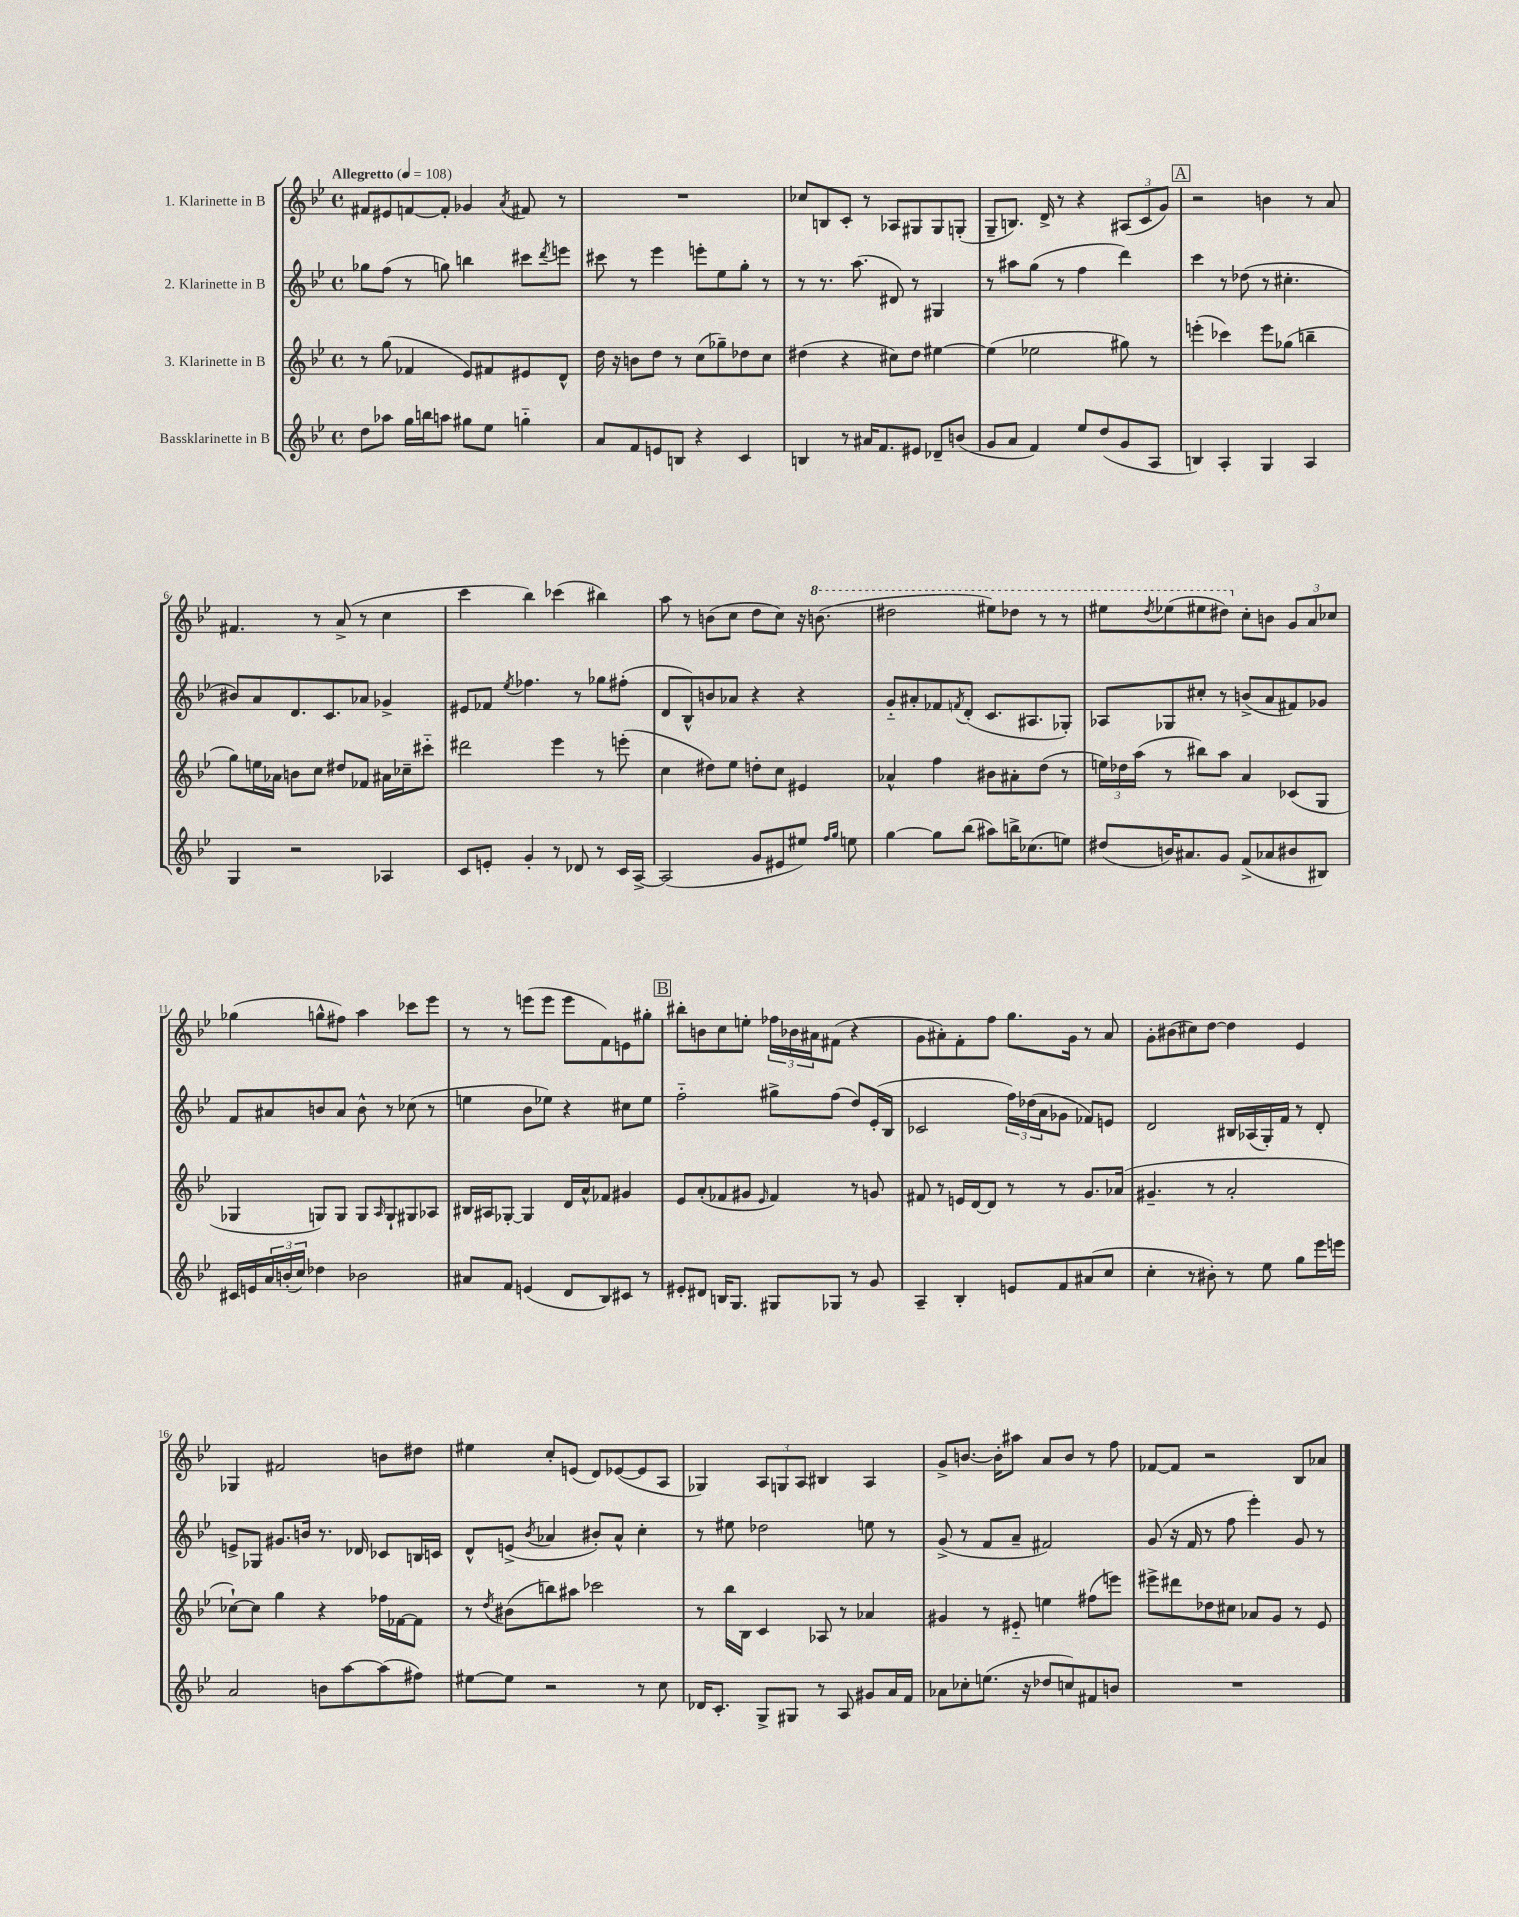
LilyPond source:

<<
\new StaffGroup <<
\new Staff = "s0" \with { instrumentName = "1. Klarinette in B" } {
    \clef treble \key bes \major \defaultTimeSignature \time 4/4 \tempo "Allegretto" 4 = 108
    fis'8 eis'8 f'8~ f'8-. ges'4 \acciaccatura { a'8 } fis'8 r8 |
    R1 |
    ces''8 b8 c'8-. r8 aes8 gis8 gis8 g8-.( |
    g8-- b8.) d'16-> r8 r4 \tuplet 3/2 { ais8( c'8 g'8) } |
    \mark \markup { \box "A" } r2 b'4 r8 a'8 |
    fis'4. r8 a'8->( r8 c''4 |
    c'''4 bes''4) ces'''4( bis''4) |
    a''8 r8 b'8( c''8 d''8 c''8) r16 \ottava #1 b''8.( |
    dis'''2 eis'''8) des'''8 r8 r8 |
    eis'''8 \acciaccatura { d'''8 } ees'''8( eis'''8 dis'''8) \ottava #0 c''8-. b'8 \tuplet 3/2 { g'8 a'8 ces''8 } |
    ges''4( g''8-^ fis''8) a''4 ces'''8 ees'''8 |
    r8 r8 e'''8( e'''8 e'''8 f'8) e'8 gis''8-. |
    \mark \markup { \box "B" } bis''8-. b'8 c''8 e''8-. \tuplet 3/2 { fes''16 bes'16 ais'16 } fis'8( r4 |
    g'8 ais'8-.) f'8-. f''8 g''8. g'16 r8 ais'8 |
    g'8-. bis'8( cis''8) d''8~ d''4 ees'4 |
    ges4 fis'2 b'8 dis''8 |
    eis''4 c''8-. e'8( d'8) ees'8~( ees'8 a8 |
    ges4) \tuplet 3/2 { a8 g8 a8 } bis4 a4 |
    g'8-> b'8.~ b'16-. ais''8 a'8 b'8 r8 f''8 |
    fes'8~ fes'8 r2 bes8 aes'8 \bar "|." |
}
\new Staff = "s1" \with { instrumentName = "2. Klarinette in B" } {
    \clef treble \key bes \major \defaultTimeSignature \time 4/4
    ges''8 f''8( r8 g''8) b''4 cis'''8 \acciaccatura { d'''8 } e'''8 |
    cis'''8 r8 ees'''4 e'''8-. ees''8 g''8-. r8 |
    r8 r8. a''8.( dis'8) r8 gis4 |
    r8 ais''8 g''8( r8 f''4 d'''4) |
    \mark \markup { \box "A" } c'''4 r8 des''8( r8 cis''4.-. |
    bis'8) a'8 d'8. c'8. aes'8 ges'4-> |
    eis'8 fes'8 \acciaccatura { ees''8 } fes''4. r8 ges''8 fis''8-.( |
    d'8 bes8-^) b'8 aes'8 r4 r4 |
    g'8-_ ais'8-. fes'8 \acciaccatura { f'8 } d'8-.( c'8. ais8. ges8-.) |
    aes8 ges8 cis''8-. r8 b'8->( a'8 fis'8) ges'8 |
    f'8 ais'8 b'8 ais'8 b'8-^ r8 ces''8( r8 |
    e''4 bes'8 ees''8) r4 cis''8 ees''8 |
    \mark \markup { \box "B" } f''2-_ gis''8-> f''8( d''8) ees'16-.( bes16 |
    ces'2 \tuplet 3/2 { f''16) des''16( a'16 } ges'8 fes'8) e'8 |
    d'2 bis16 aes16( g16-.) f'16 r8 d'8-. |
    e'8-> ges8 gis'8. b'16 r8. des'16 ces'8 b16 c'16 |
    d'8-^ e'8->( \acciaccatura { bes'8 } aes'4 bis'8-.) aes'8-^ c''4-. |
    r8 eis''8 des''2 e''8 r8 |
    g'8->( r8 f'8 a'8-- fis'2) |
    g'8( r16 f'16 r8 f''8 ees'''4-.) g'8 r8 \bar "|." |
}
\new Staff = "s2" \with { instrumentName = "3. Klarinette in B" } {
    \clef treble \key bes \major \defaultTimeSignature \time 4/4
    r8 g''8( fes'4 ees'8) fis'8 eis'8 d'8-^ |
    d''16 r16 b'8 d''8 r8 c''8( ges''8--) des''8 c''8 |
    dis''4( r4 cis''8) dis''8 eis''4~ |
    eis''4( ees''2 gis''8) r8 |
    \mark \markup { \box "A" } e'''4-.( ces'''4) e'''8 ges''8( b''4-- |
    g''8) e''16 aes'16 b'8 c''8 dis''8 fes'8 ais'16 ces''16-- cis'''8-_ |
    dis'''2 ees'''4 r8 e'''8-.( |
    c''4 dis''8) ees''8 d''8-. c''8 eis'4 |
    aes'4-^ f''4 bis'8 ais'8-. d''8( r8 |
    \tuplet 3/2 { e''16) des''16 a''16( } r8 bis''8) a''8 a'4 ces'8( g8 |
    ges4 g8) g8 g8 \grace { a16 } g8-! gis8 aes8 |
    bis16 ais16 ges8~-. ges4 d'16 a'16-^ fes'8 gis'4 |
    \mark \markup { \box "B" } ees'8 a'8-.( fes'8 gis'8 \grace { ees'16 } fes'4) r8 g'8 |
    fis'8 r8 e'16 d'16~ d'8 r8 r8 g'8. aes'16( |
    gis'4.-- r8 a'2-. |
    ces''8~-!) ces''8 g''4 r4 fes''16 fes'16~ fes'8 |
    r8 \acciaccatura { d''8 } bis'8( b''8) ais''8 ces'''2 |
    r8 bes''16 bes16 c'4 aes8 r8 aes'4 |
    gis'4 r8 eis'8-_ e''4 fis''8( e'''8) |
    eis'''8-> dis'''8 des''8 cis''8 aes'8 g'8 r8 ees'8 \bar "|." |
}
\new Staff = "s3" \with { instrumentName = "Bassklarinette in B" } {
    \clef treble \key bes \major \defaultTimeSignature \time 4/4
    d''8 aes''8 g''16 b''16 a''8 gis''8 ees''8 g''4-_ |
    a'8 f'8 e'8 b8 r4 c'4 |
    b4 r8 ais'16 f'8. eis'8 des'8-- b'8( |
    g'8 a'8 f'4) ees''8 d''8( g'8 a8 |
    \mark \markup { \box "A" } b4) a4-. g4 a4 |
    g4 r2 aes4 |
    c'8 e'8-. g'4-. r8 des'8 r8 c'16 a16~-> |
    a2( g'8 eis'8 eis''8) \grace { f''16 g''16 } e''8 |
    g''4~ g''8 bes''8( ais''8) b''16-> ces''8.( e''8) |
    dis''8( b'16) ais'8. g'8 f'8->( aes'8 bis'8 bis8) |
    cis'16 e'16 \tuplet 3/2 { a'16 b'16-.( c''16) } des''4 bes'2 |
    ais'8 f'8 e'4( d'8 bes8) cis'8 r8 |
    \mark \markup { \box "B" } eis'8-. dis'8 b16 g8. gis8 ges8 r8 g'8 |
    a4-- bes4-. e'8 f'8 ais'8( c''8 |
    c''4-. r8 bis'8-.) r8 ees''8 g''8 ees'''16 e'''16 |
    a'2 b'8 a''8~ a''8( fis''8) |
    eis''8~ eis''8 r2 r8 c''8 |
    des'16 c'8.-. g8-> gis8 r8 a8 gis'8 a'16 f'16 |
    aes'8 ces''8-. e''8.( r16 des''8 c''8) fis'8 b'8 |
    R1 \bar "|." |
}
>>
>>
